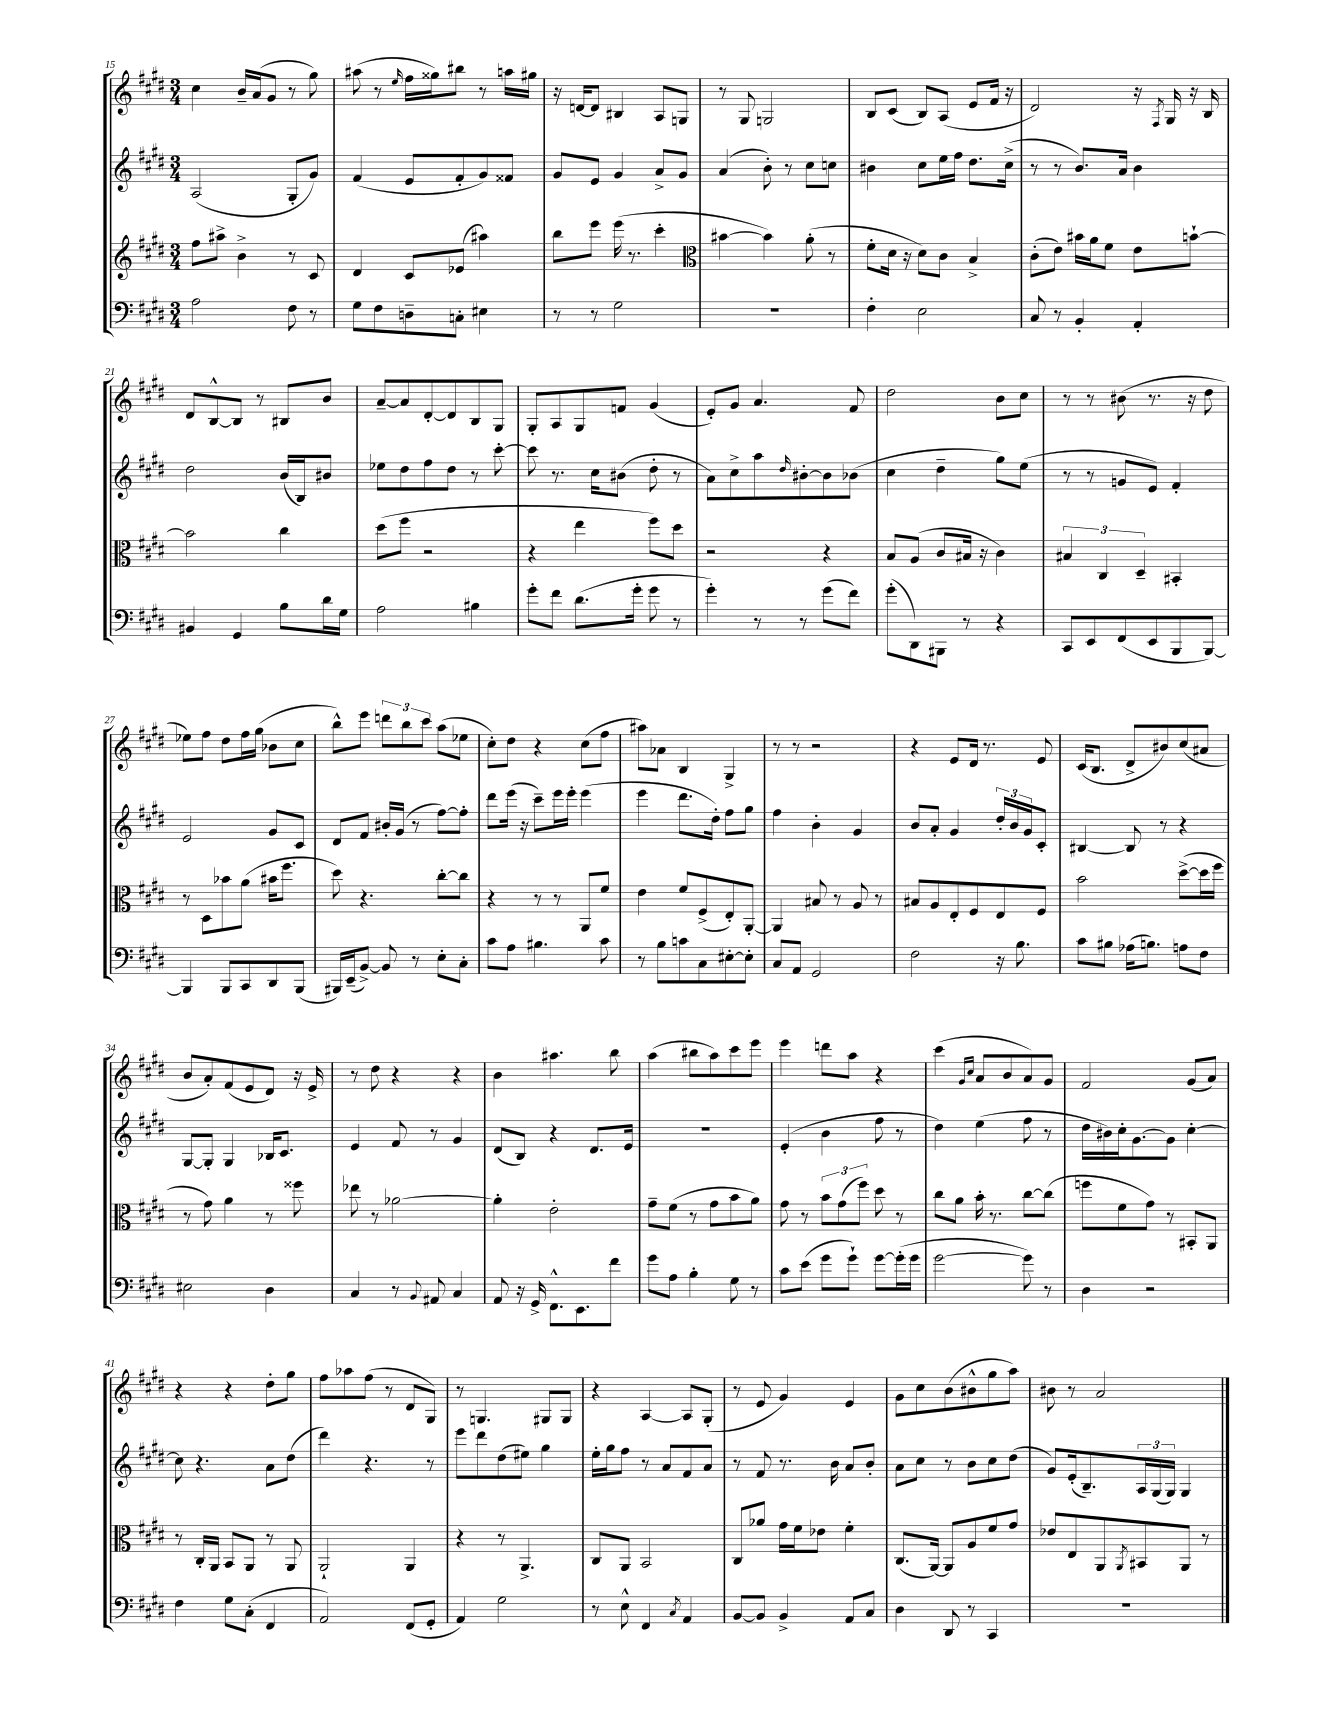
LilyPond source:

<<
\new StaffGroup <<
\new Staff = "s0" {
    \clef treble \key e \major \numericTimeSignature \time 3/4
    cis''4 b'16-- a'16( gis'8 r8 gis''8) |
    ais''8( r8 \grace { e''16 } fis''16 gisis''16) bis''8 r8 a''16 gis''16 |
    r16 d'16~ d'8 bis4 a8 g8 |
    r8 gis8 g2 |
    b8 cis'8( b8) a8( e'8 fis'16 r16 |
    dis'2) r16 \acciaccatura { fis8 } gis16 r16 b16 |
    dis'8 b8~-^ b8 r8 bis8 b'8 |
    a'8~-- a'8 dis'8~-. dis'8 b8 gis8 |
    gis8-. a8 gis8 f'8 gis'4( |
    e'8-.) gis'8 a'4. fis'8 |
    dis''2 b'8 cis''8 |
    r8 r8 bis'8( r8. r16 dis''8 |
    ees''8) fis''8 dis''8 fis''16 gis''16( bes'8 cis''8 |
    b''8-^) e'''8 \tuplet 3/2 { d'''8 b''8 cis'''8 } a''8( ees''8 |
    cis''8-.) dis''8 r4 cis''8( fis''8 |
    ais''8) aes'8 b4 gis4-> |
    r8 r8 r2 |
    r4 e'8 dis'16 r8. e'8 |
    cis'16( b8. dis'8-> bis'8) cis''8( ais'8 |
    b'8 a'8-.) fis'8( e'8 dis'8) r16 e'16-> |
    r8 dis''8 r4 r4 |
    b'4 ais''4. b''8 |
    a''4( bis''8 a''8) cis'''8 e'''8 |
    e'''4 d'''8 a''8 r4 |
    cis'''4( \grace { gis'16 cis''16 } a'8 b'8 a'8) gis'8 |
    fis'2 gis'8( a'8) |
    r4 r4 dis''8-. gis''8 |
    fis''8 aes''8 fis''8( r8 dis'8 gis8) |
    r8 g4. gis8 gis8 |
    r4 a4~ a8 gis8-.( |
    r8 e'8 gis'4) e'4 |
    gis'8 cis''8 b'8( bis'8-^ gis''8 a''8) |
    bis'8 r8 a'2 \bar "|." |
}
\new Staff = "s1" {
    \clef treble \key e \major \numericTimeSignature \time 3/4
    a2( gis8-. gis'8) |
    fis'4( e'8 fis'8-. gis'8) fisis'8 |
    gis'8 e'8 gis'4 a'8-> gis'8 |
    a'4( b'8-.) r8 cis''8 c''8 |
    bis'4 cis''8 e''16 fis''16 dis''8. cis''16->( |
    r8 r8 b'8.) a'16 b'4 |
    dis''2 b'16( b16) bis'8 |
    ees''8 dis''8 fis''8 dis''8 r8 cis'''8~-. |
    cis'''8 r8. cis''16 bis'8( dis''8-. r8 |
    a'8) cis''8-> a''8 \grace { dis''16 } bis'8~-. bis'8 bes'8( |
    cis''4 dis''4-- gis''8) e''8( |
    r8 r8 g'8 e'8) fis'4-. |
    e'2 gis'8 cis'8 |
    dis'8 fis'8 bis'16-. gis'16( r8 fis''8~) fis''8-. |
    dis'''8 e'''16( r16 cis'''8--) e'''16 e'''16-. e'''4( |
    e'''4 dis'''8. dis''16-.) fis''8 gis''8 |
    fis''4 b'4-. gis'4 |
    b'8 a'8-. gis'4 \tuplet 3/2 { dis''16-. b'16 gis'16 } cis'8-. |
    bis4~ bis8 r8 r4 |
    gis8~ gis8-. gis4 bes16 cis'8. |
    e'4 fis'8 r8 gis'4 |
    dis'8( b8) r4 dis'8. e'16 |
    R2. |
    e'4-.( b'4 fis''8 r8 |
    dis''4) e''4( fis''8 r8 |
    dis''16 bis'16) cis''16-. gis'8.~ gis'8 cis''4~-. |
    cis''8 r4. a'8 dis''8( |
    dis'''4) r4. r8 |
    e'''8 dis'''8 dis''8( eis''8) gis''4 |
    e''16-. gis''16 fis''8 r8 a'8 fis'8 a'8 |
    r8 fis'8 r8. b'16 a'8 b'8-. |
    a'8 cis''8 r8 b'8 cis''8 dis''8( |
    gis'8) e'16-.( b8.--) \tuplet 3/2 { a16 gis16( gis16) } gis4 \bar "|." |
}
\new Staff = "s2" {
    \clef treble \key e \major \numericTimeSignature \time 3/4
    fis''8 ais''8-> b'4-> r8 cis'8 |
    dis'4 cis'8 ees'8( ais''4) |
    b''8 e'''8 e'''16( r8. cis'''4-. |
    \clef alto bis'4~ bis'4) a'8-.( r8 |
    fis'8-. dis'16 r16 dis'8) cis'8 b4-> |
    cis'8-.( e'8) bis'16 a'16 fis'8 e'8 b'8~-! |
    b'2 cis''4 |
    dis''8( fis''8 r2 |
    r4 e''4 fis''8) dis''8 |
    r2 r4 |
    b8 a8( cis'8 bis16 r16 cis'4) |
    \tuplet 3/2 { bis4 cis4 dis4-- } bis,4-. |
    r8 dis8 bes'8 a'8( bis'16 fis''8. |
    dis''8) r4. cis''8~-. cis''8 |
    r4 r8 r8 a,8 fis'8 |
    e'4 fis'8 fis8->( e8-.) a,8~-. |
    a,4 bis8 r8 a8 r8 |
    bis8 a8 e8-. fis8 e8 fis8 |
    b'2 dis''8~->( dis''16 fis''16 |
    r8 gis'8) a'4 r8 fisis''8 |
    ees''8 r8 aes'2~ |
    aes'4-. e'2-. |
    gis'8-- fis'8( r8 gis'8 b'8 a'8) |
    gis'8 r8 \tuplet 3/2 { b'8 gis'8( fis''8) } dis''8 r8 |
    cis''8 a'8 b'16-. r8. cis''8~ cis''8( |
    f''8 fis'8 gis'8) r8 bis,8-. a,8 |
    r8 cis16-. a,16 b,8 a,8 r8 a,8 |
    a,2-! a,4 |
    r4 r8 a,4.-> |
    cis8 a,8 b,2 |
    cis8 aes'8 gis'16 fis'16 ees'8 fis'4-. |
    cis8.( a,16~) a,8 a8 fis'8 gis'8 |
    ees'8 e8 a,8 \acciaccatura { a,8 } bis,8 a,8 r8 \bar "|." |
}
\new Staff = "s3" {
    \clef bass \key e \major \numericTimeSignature \time 3/4
    a2 fis8 r8 |
    gis8 fis8 d8-- c8-. eis4 |
    r8 r8 gis2 |
    R2. |
    fis4-. e2 |
    cis8 r8 b,4-. a,4-. |
    bis,4 gis,4 b8 dis'16 gis16 |
    a2 bis4 |
    gis'8-. fis'8 dis'8.( gis'16-. gis'8 r8 |
    gis'4-.) r8 r8 gis'8( fis'8) |
    gis'8-.( dis,8) bis,,8 r8 r4 |
    cis,8 e,8 fis,8( e,8 b,,8 b,,8~) |
    b,,4 b,,8 cis,8 dis,8 b,,8( |
    bis,,16) e,16--( b,8~->) b,8 r8 e8-. cis8-. |
    cis'8 a8 bis4. cis'8 |
    r8 b8 c'8 cis8 eis8~-. eis8-. |
    cis8 a,8 gis,2 |
    fis2 r16 b8. |
    cis'8 bis8 aes16( b8.) a8 fis8 |
    eis2 dis4 |
    cis4 r8 \appoggiatura { b,8 } ais,8 cis4 |
    a,8 r16 gis,16-> fis,8.-^ e,8. fis'8 |
    gis'8 a8 b4-. gis8 r8 |
    cis'8 e'8( gis'8 gis'8-!) gis'8~ gis'16-.( gis'16 |
    gis'2~ gis'8) r8 |
    dis4 r2 |
    fis4 gis8 cis8-.( fis,4 |
    a,2) fis,8( gis,8-. |
    a,4) gis2 |
    r8 e8-^ fis,4 \acciaccatura { cis8 } a,4 |
    b,8~ b,8 b,4-> a,8 cis8 |
    dis4 dis,8 r8 cis,4 |
    R2. \bar "|." |
}
>>
>>
\layout { \context { \Score currentBarNumber = #15 } }
